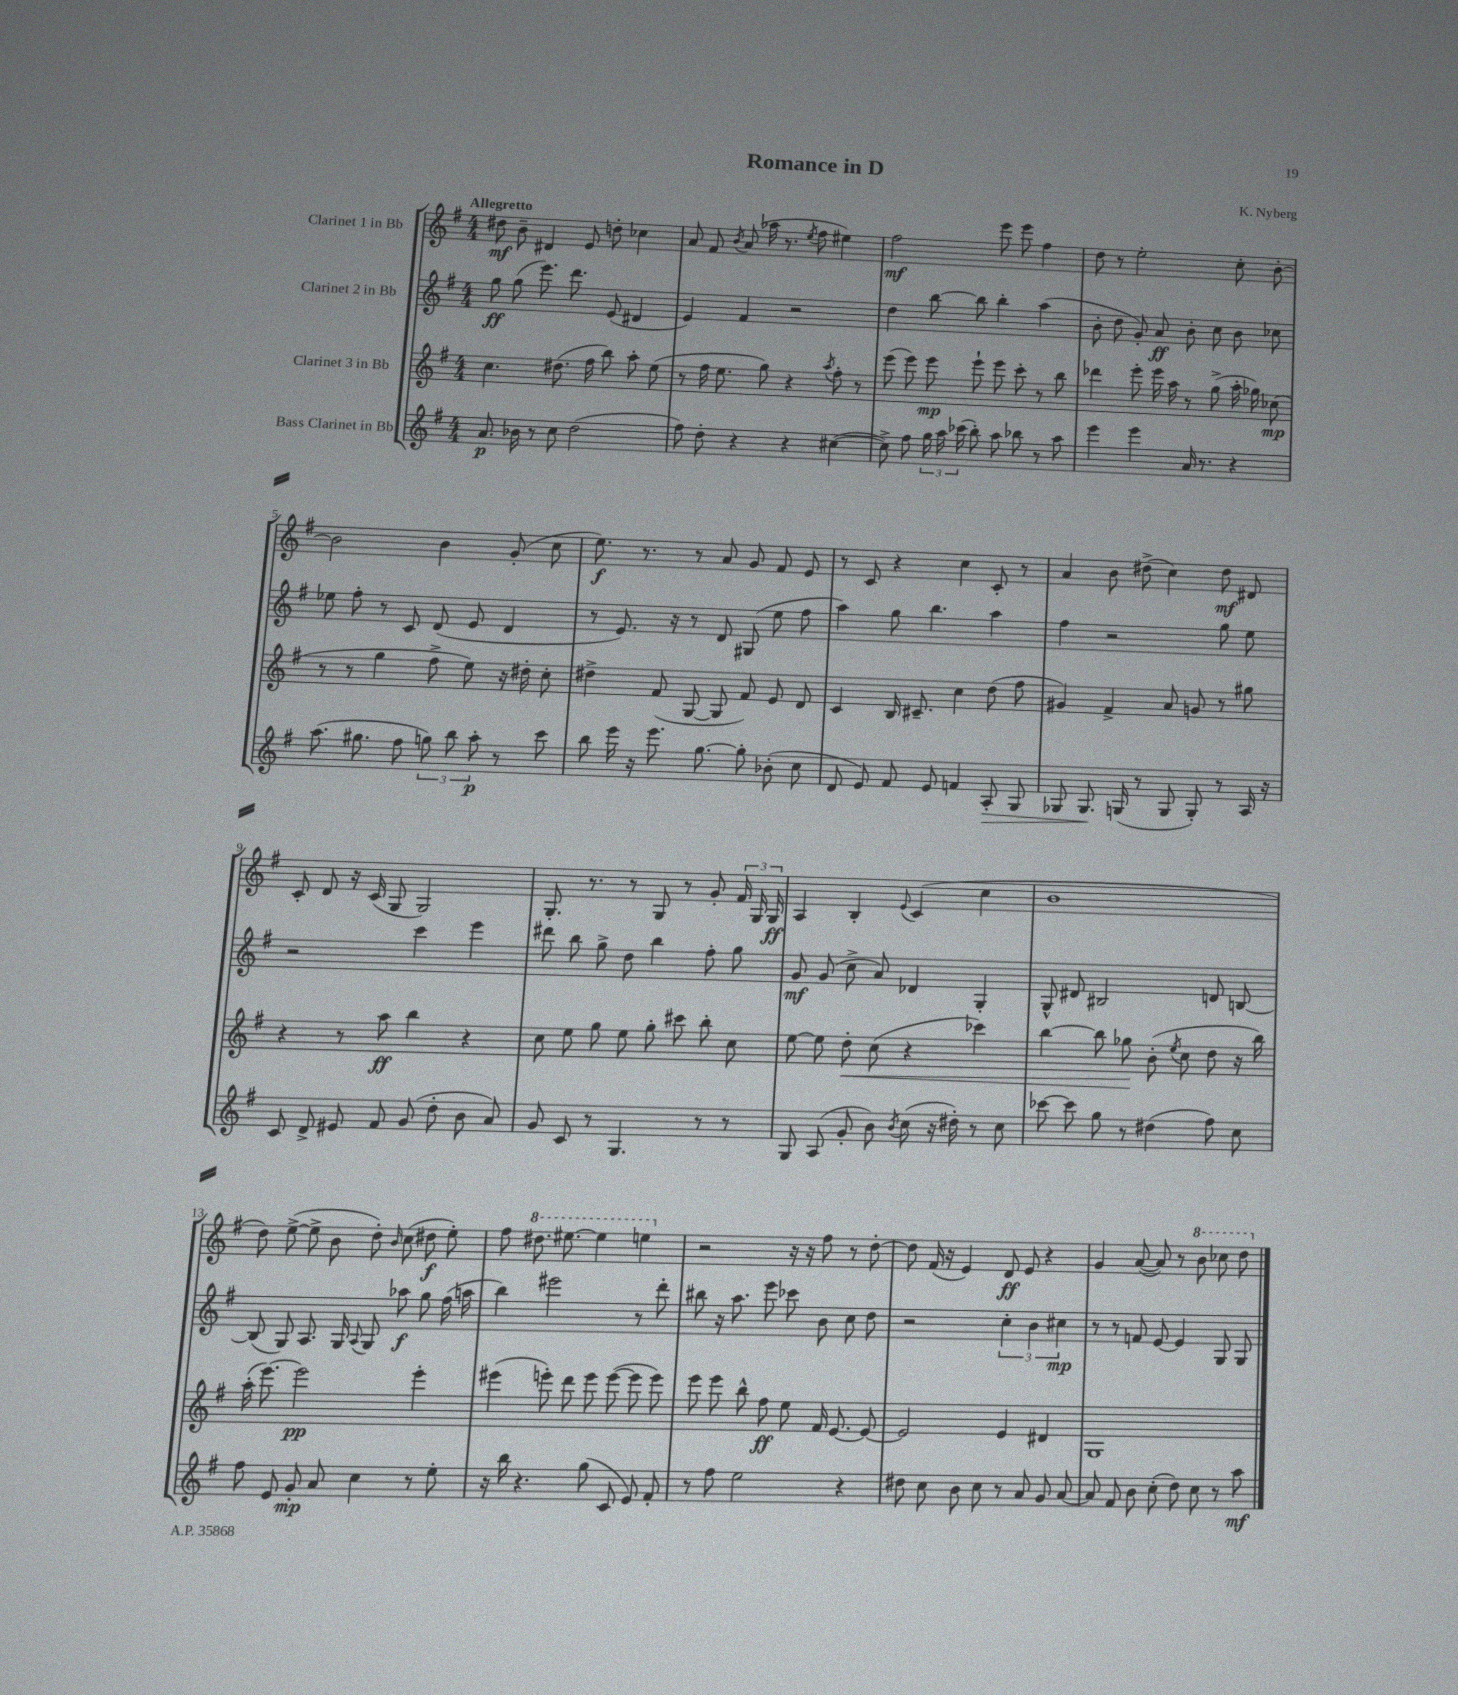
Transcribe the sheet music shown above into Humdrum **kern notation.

**kern	**kern	**kern	**kern
*staff4	*staff3	*staff2	*staff1
*clefG2	*clefG2	*clefG2	*clefG2
*k[f#]	*k[f#]	*k[f#]	*k[f#]
*M4/4	*M4/4	*M4/4	*M4/4
8.a	4.cc	8gg	8dd#
.	.	(8gg	8b~
16b-	.	.	.
8r	.	8.eee)	4d#
8cc	(8.dd#	.	.
.	.	8.ddd	.
(2dd	.	.	8e
.	16ff#	.	.
.	8bb)	(8e	8dd'
.	8aa'	4d#	4cc-
.	(8ee	.	.
=	=	=	=
8ff#)	8r	4e)	8a
8dd'	16ff#	.	8f#
.	8.ee	.	.
.	.	.	8qb
4r	.	4f#	(8a
.	8gg)	.	16aa-
.	.	.	8.r
4r	4r	2r	.
.	.	.	8qee
.	.	.	8ff#
.	8qaa	.	.
([4cc#	8ff#'	.	4ee#)
.	8r	.	.
=	=	=	=
8cc#^])	(8eee	4dd	2ff#
8ff#	8eee)	.	.
24gg	8eee	[8bb	.
24aa	.	.	.
(24ccc-	.	.	.
8bb')	8eee`	8bb]	.
8aa	8eee	4bb'	8eee
8bb-	8ccc'	.	8eee
8r	8r	(4aa	4ff#
8aa	8bb	.	.
=	=	=	=
4eee	4ddd-	8b'	8dd
.	.	8dd	8r
4eee	8eee'	8g')	2ee'
.	16eee	8a	.
.	16aa	.	.
16a	8r	8b'	.
8.r	.	.	.
.	(8gg^	8cc	.
4r	16aa'	8b	8cc'
.	16gg-)	.	.
.	(8cc-	8cc-	[8b'
=	=	=	=
(8.aa	8r	8ee-	2b]
.	8r	8ff#'	.
8.gg#	.	.	.
.	4gg	8r	.
8ff#	.	8c	.
12gg)	8ff#^	(8d	4b
12bb	.	.	.
.	8ee)	8e	.
12aa'	.	.	.
8r	16r	4d	(8g'
.	16dd#'	.	.
8ccc	8cc'	.	8cc
=	=	=	=
8bb	4dd#^	8r	8.ee)
16eee	.	8.e)	.
16r	.	.	8.r
8.eee	(8f#	.	.
.	.	16r	.
.	[8G	8r	8r
[8.gg	.	.	.
.	8G]	8d	8a
8gg']	8f#)	(8G#	8g
(8b-'	8e	8ee	8f#
8cc	8d	8ff#	8e
=	=	=	=
8d	4c	4aa)	8r
8e)	.	.	8c
8f#	16B	8gg	4r
.	8.c#~	.	.
8e	.	4.bb	.
4f	4cc	.	4cc
8A'	(8dd	4aa	8c'
8G	8ff#	.	8r
=	=	=	=
8G-	4g#)	4ff#	4a
8.G-	.	.	.
.	4f#^	2r	8b
(16G	.	.	.
8r	.	.	(8dd#^
8G	8a	.	4cc)
8G')	8g	.	.
8r	8r	8gg	8dd#
16A	8gg#	8ee	8d#
16r	.	.	.
=	=	=	=
8c	4r	2r	8c'
8d^	.	.	8d
8e#	8r	.	16r
.	.	.	(16c
8f#	8aa	.	8G
(8g	4bb	4ccc	2G)
8dd'	.	.	.
8b	4r	4eee	.
8a)	.	.	.
=	=	=	=
8g	8cc	8ddd#	8.G'
8c	8ee	8bb	.
.	.	.	8.r
8r	8gg	8gg^	.
4.G	8ee	8dd	8r
.	8gg'	4bb	8G
.	8ccc#	.	8r
8r	8bb'	8ff#'	8g'
8r	8cc	8gg	24f#
.	.	.	24G
.	.	.	24G
=	=	=	=
8G	[8ee	8g	4A
(8A	8ee]	(8g	.
8g'	8dd'	8cc^	4B'
8b)	(8cc	8a)	.
8qb	.	.	8qqe
(8cc	4r	4d-	(4c
16r	.	.	.
16dd#')	.	.	.
8r	4ccc-)	4G'	4cc
8cc	.	.	.
=	=	=	=
[8ccc-	[4bb	8G^^	1b
8ccc-]	.	8d#	.
8gg	8bb]	2B#	.
8r	8gg-	.	.
(4dd#	(8b'	.	.
.	8qee	.	.
.	8cc	.	.
8ff#)	8dd	8d	.
8cc	16r	[8B	.
.	16bb)	.	.
=	=	=	=
8ff#	(16aa'	(8B]	8dd)
.	[8.eee)	.	.
8e	.	8G)	([8ee^
8g'	2eee]	8.A	8ee^]
8a	.	.	8b
.	.	16G	.
.	.	8qqA	.
4cc	.	8G	8dd')
.	.	.	16qqb
.	.	8aa-	(8cc
8r	4eee'	8gg	8dd#
8ee'	.	(16ff#	8ee')
.	.	16aa	.
=	=	=	=
16r	(4eee#	4bb)	8ff#
16bb	.	.	.
4.r	.	.	8.ddd#
.	8eee')	2eee#	.
.	.	.	[8.eee#
.	8ddd	.	.
(8gg	8eee	.	4eee#]
8c	([8eee	.	.
8e)	8eee]	8r	4eee
8f#'	8eee)	8ddd'	.
=	=	=	=
8r	8eee	8bb#	2r
8ff#	8eee	16r	.
.	.	8.aa	.
2ee	8bb^^	.	.
.	8ff#	8eee	.
.	8ee	8ccc-	16r
.	.	.	16r
.	16f#	8b	8ff#
.	[8.e	.	.
4r	.	8cc	8r
.	8e_	8dd	[8dd'
=	=	=	=
8dd#	2e]	2r	8dd]
8cc	.	.	(16f#
.	.	.	16r
8b	.	.	4e)
8cc	.	.	.
8r	4e	6cc'	8d
8a	.	.	8e
.	.	6b	.
8g	4d#	.	4r
.	.	6cc#	.
[8a	.	.	.
=	=	=	=
8a]	1G	8r	4g
8f#	.	8r	.
8b	.	8f	([8a
(8cc'	.	[8e	8a])
8dd)	.	4e]	8r
8cc	.	.	8bb
8r	.	8G	8ccc-
8aa	.	8G	8ddd
==	==	==	==
*-	*-	*-	*-
